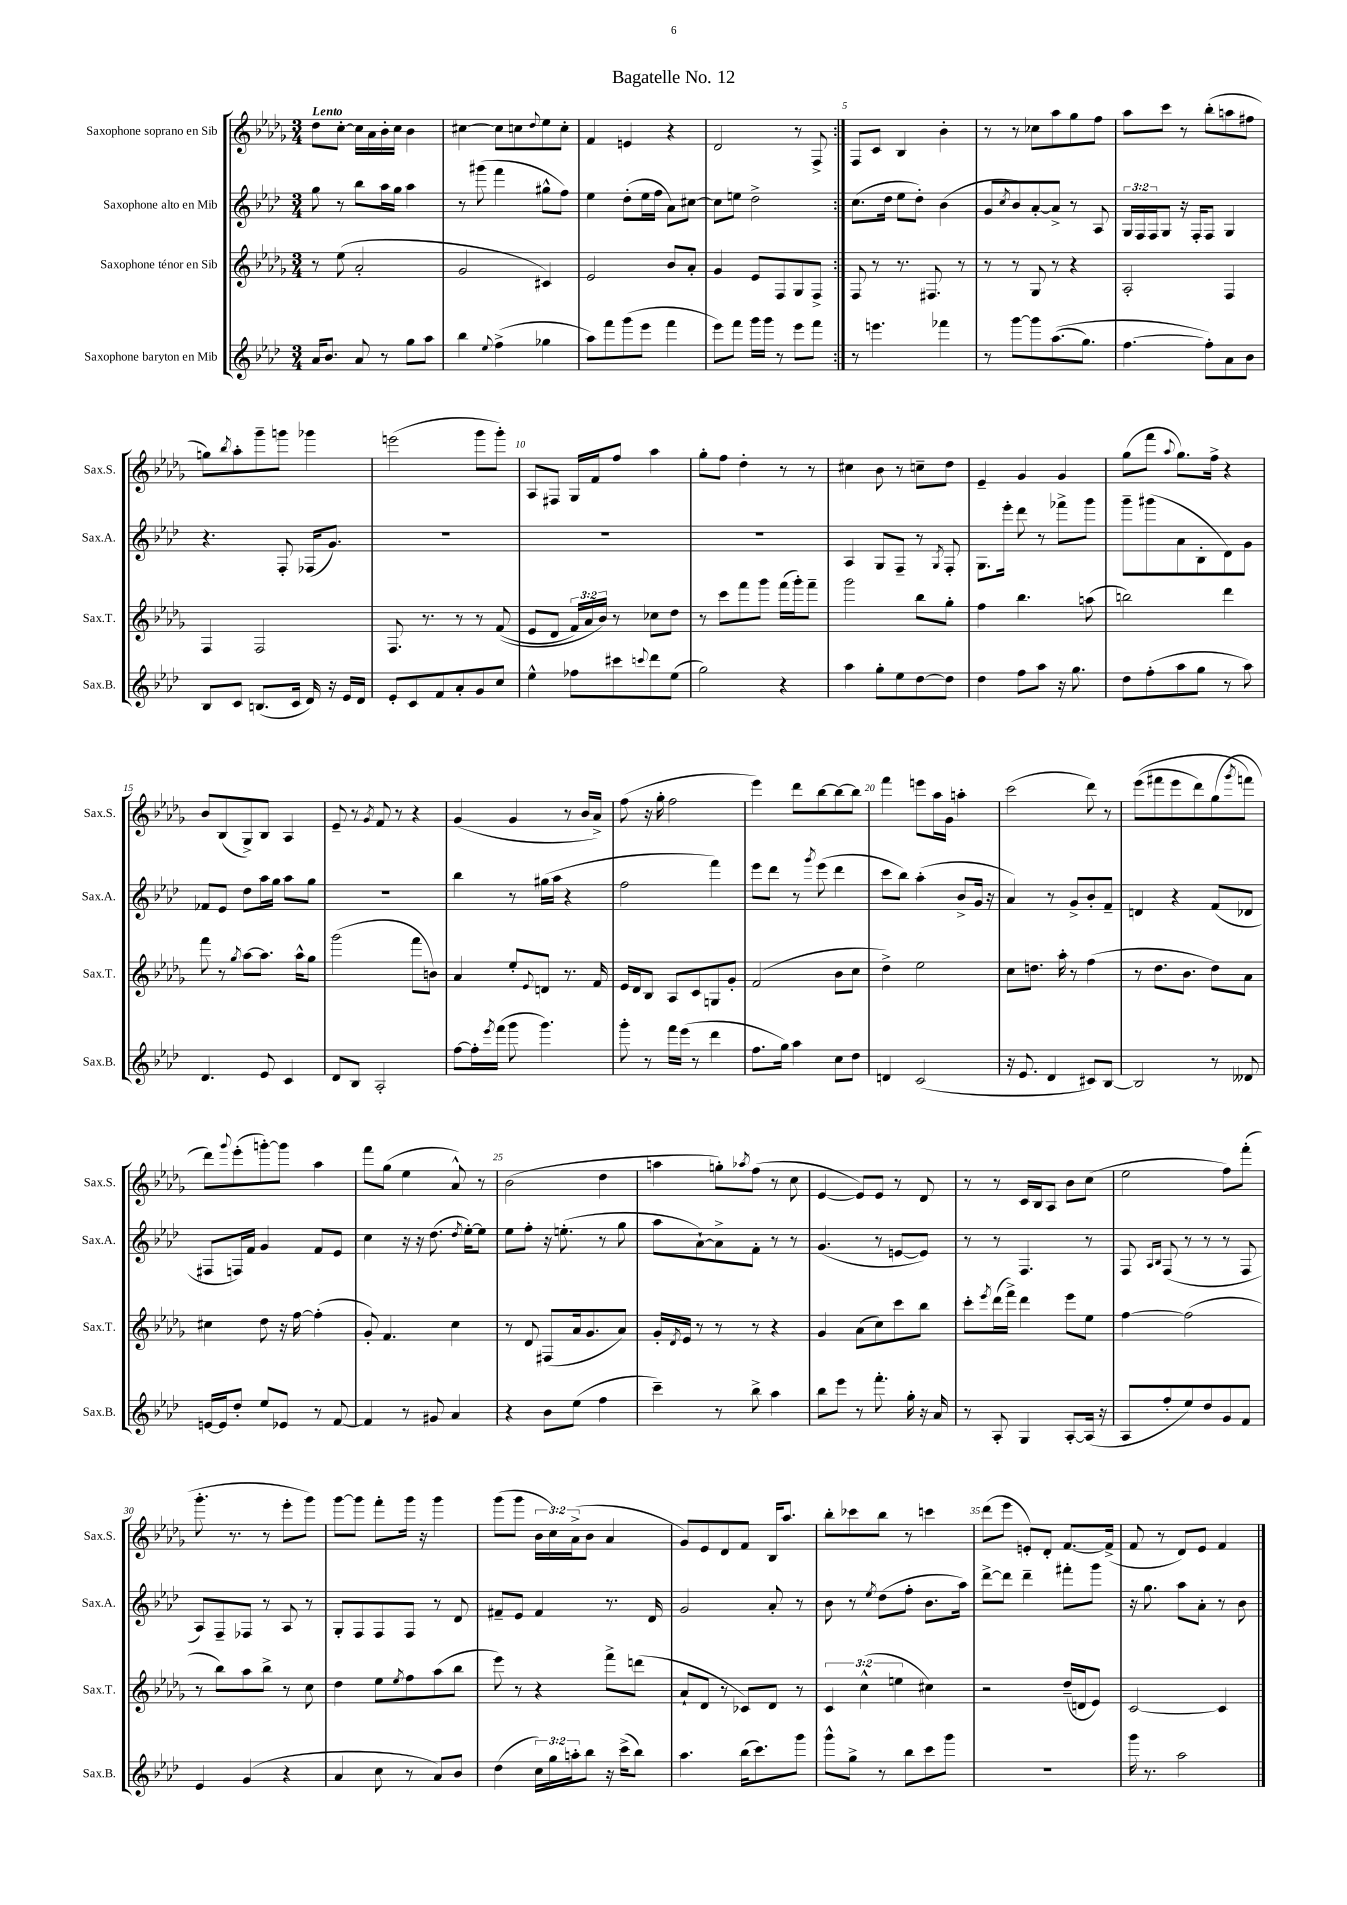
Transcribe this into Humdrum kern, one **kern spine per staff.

**kern	**kern	**kern	**kern
*part4	*part3	*part2	*part1
*staff4	*staff3	*staff2	*staff1
*I"Saxophone baryton en Mib	*I"Saxophone ténor en Sib	*I"Saxophone alto en Mib	*I"Saxophone soprano en Sib
*I'Sax.B.	*I'Sax.T.	*I'Sax.A.	*I'Sax.S.
*clefG2	*clefG2	*clefG2	*clefG2
*k[b-e-a-d-]	*k[b-e-a-d-g-]	*k[b-e-a-d-]	*k[b-e-a-d-g-]
*M3/4	*M3/4	*M3/4	*M3/4
=1	=1	=1	=1
!	!	!	!LO:TX:a:B:t=Lento
16a-/KL	8r	8gg\	8dd-\L
8.b-/J	.	.	.
.	(8ee-\	8r	[8cc'\J
8a-/	2a-'/	8bb-\L	16cc\LL]
.	.	.	16a-\
8r	.	16aa-\L	16b-'\
.	.	16gg\JJ	16cc\JJ
8gg\L	.	4aa-\	4b-\
8aa-\J	.	.	.
=2	=2	=2	=2
4bb-\	2g-/	8r	[4cc#X\
.	.	(8ggg#X\	.
8qqee-/	.	.	.
(4ff^\	.	4fff\	8cc#\L]
.	.	.	8ccn\
.	.	.	8qqdd-/
4gg-X\	4c#X/)	8gg#X^^\L	8ee-\
.	.	8ff\J)	8cc'\J
=3	=3	=3	=3
8aa-\L)	2e-/	4ee-\	4f/
8fff\	.	.	.
(8ggg\	.	(8dd-'\L	4en/
8eee-\J	.	16ee-\L	.
.	.	16ff\JJ	.
4fff\	8b-/L	8a-\L)	4r
.	8a-'/J	[8cc#X\J	.
=4	=4	=4	=4
8eee-\L)	4g-/	8cc#\L]	2d-/
8fff\J	.	8een\J	.
16ggg\LL	8e-/L	2dd-^\	.
16ggg\JJ	.	.	.
8r	8F/	.	.
8eee-\L	8G-/	.	8r
8fff\J	8F^/J	.	8F^/
=5:|!	=5:|!	=5:|!	=5:|!
8r	8F/	(8.cc\L	8F/L
4.eeen\	8r	.	8c/J
.	.	16dd-\Jk	.
.	8.r	8ee-\L	4B-/
.	.	8dd-'\J)	.
.	8.F#X/	.	.
4fff-X\	.	(4b-\	4b-'\
.	8r	.	.
=6	=6	=6	=6
8r	8r	8g/L	8r
.	.	8qcc/	.
[8ggg\L	8r	8b-/)	8r
8ggg\]	8G-/	[8a-'/	8cc-X\L
((8.aa-\	8r	8a-^/J]	8aa-\
.	4r	8r	8gg-\
8.gg\J)	.	.	.
.	.	8A-/	8ff\J
=7	=7	=7	=7
[4.ff\	2A-'/	24G/LL	8aa-\L
.	.	24F/	.
.	.	24F/J	.
.	.	8G/J	8ccc\J
.	.	16r	8r
.	.	16F'/KL	.
8ff'\L])	.	8F/J	(8bb-'\L
8a-\	4F/	4G/	8aan\
8b-\J	.	.	8ff#X\J
!!LO:LB:g=z
=8	=8	=8	=8
8B-/L	4F/	4.r	8ggn\L)
.	.	.	8qbb-/
8c/J	.	.	8aa-'\
(8.Bn/L	2F/	.	8ggg-~\
.	.	8F'/	8gggn\J
16c/Jk	.	.	.
16d-/)	.	(16F-X/KL	4ggg-X\
16r	.	8.g/J)	.
16e-/LL	.	.	.
16d-/JJ	.	.	.
=9	=9	=9	=9
8e-'/L	8.F/	2.r	(2eeen\
8c/	.	.	.
.	8.r	.	.
8f/	.	.	.
8a-'/	8r	.	.
8g/	8r	.	8ggg-\L
8cc/J	((8f/	.	8ggg-'\J)
=10	=10	=10	=10
4ee-^^\	8e-/L	2.r	8A-/L
.	8d-/J	.	8F#X/J
8ff-X\L	24f/LL)	.	16G-/LL
.	24a-/	.	.
.	.	.	16f/J
.	24b-/JJ)	.	.
8ccc#X\	8r	.	8ff/J
8qqcccn/	.	.	.
8ddd-\	8cc-X\L	.	4aa-\
(8ee-\J	8dd-\J	.	.
=11	=11	=11	=11
2gg\)	8r	2.r	8gg-'\L
.	8ccc\L	.	8ff\J
.	8fff\	.	4dd-'\
.	8ggg-\J	.	.
4r	(16fff\LL	.	8r
.	16ggg-'\J)	.	.
.	8fff~\J	.	8r
=12	=12	=12	=12
4aa-\	2ggg-\	4A-/	4cc#X\
8gg'\L	.	8G/L	8b-\
8ee-\	.	8F~/J	8r
[8dd-\	8bb-\L	8r	8ccn~\L
.	.	8qG/	.
8dd-\J]	8gg-'\J	8F'/	8dd-\J
=13	=13	=13	=13
4dd-\	4ff\	8.G\L	4e-~/
.	.	16eee-'\Jk	.
8ff\L	4.bb-\	8ddd-\	4g-/
8aa-\J	.	8r	.
16r	.	8fff-X^\L	4g-/
8.gg\	.	.	.
.	(8aan\	8ggg\J	.
=14	=14	=14	=14
8dd-\L	2bbn\)	8ggg~\L	(8gg-\L
(8ff'\	.	(8ggg#X\	8fff\J
.	.	.	8qqaa-/
8aa-\	.	8a-\	8.gg-\L)
8gg\J	.	8B-'\	.
.	.	.	16ff^\Jk
8r	4ddd-\	8d-\)	4r
8aa-\)	.	8g\J	.
!!LO:LB:g=z
=15	=15	=15	=15
4.d-/	8fff\	8f-X/L	8b-/L
.	8r	8e-/J	(8B-/
.	8qgg-/	.	.
.	[8aa-\L	8dd-\L	8G-^/)
8e-/	8.aa-\J]	16aa-\L	8B-/J
.	.	16gg\JJ	.
4c/	.	8aa-\L	4A-/
.	16aa-^^\KL	.	.
.	8gg-\J	8gg\J	.
=16	=16	=16	=16
8d-/L	(2ggg-\	2.r	8e-~/
8B-/J	.	.	8r
.	.	.	8qg-/
2A-'/	.	.	8f/
.	.	.	8r
.	8fff\L	.	4r
.	8bn\J)	.	.
=17	=17	=17	=17
[8ff\L	4a-/	4bb-\	(4g-/
16ff'\L]	.	.	.
8qeee-/	.	.	.
(16fff\JJ	.	.	.
8ggg\	8ee-'/L	8r	4g-/
.	8qqe-/	.	.
4.ggg\)	8dn/J	(16gg#X\LL	.
.	.	16aa-\JJ	.
.	8.r	4r	8r
.	.	.	16b-/LL
.	16f/	.	16a-^/JJ)
=18	=18	=18	=18
8ggg'\	16e-/LL	2ff\	(8ff\
.	16d-/J	.	.
8r	8B-/J	.	16r
.	.	.	16gg-'\
16fff\LL	8A-/L	.	2ff\
(16eee-\JJ	.	.	.
8r	8c/	.	.
4ddd-\	8Gn/	4fff\)	.
.	8g-'/J	.	.
=19	=19	=19	=19
8.ff\L	(2f/	8eee-\L	4eee-\)
.	.	8ddd-\J	.
16gg\Jk)	.	.	.
4aa-\	.	8r	8ddd-\L
.	.	8qggg/	.
.	.	(8eee-\	[8bb-\
8cc\L	8b-\L	4ddd-\	8bb-\_
8dd-\J	8cc\J	.	8bb-\J]
=20	=20	=20	=20
4dn/	4dd-^\)	8ccc\L	4fff\
.	.	8bb-\J)	.
(2c/	2ee-\	(4aa-'\	8eeen\L
.	.	.	16aa-\L
.	.	.	16g-\JJ
.	.	8b-^/L	4aan'\
.	.	16g/Jk	.
.	.	16r	.
=21	=21	=21	=21
16r	8cc\L	4a-/)	(2ccc\
8.e-/	.	.	.
.	8.ddn\J	.	.
4d-/	.	8r	.
.	16aa-'\	.	.
.	8r	8g^/L	.
8c#X/L)	(4ff\	8b-'/	8ddd-\)
[8B-/J	.	8f~/J	8r
=22	=22	=22	=22
2B-/]	8r	4dn/	((8eee-\L
.	8.dd-\L	.	8fff#X\
.	.	4r	8eee-\
.	8.b-\J	.	.
.	.	.	8ddd-\)
8r	8dd-\L)	(8f/L	(8gg-\
.	.	.	8qggg-/
8d--X/	8a-\J	8d-X/J	8fffn\J)
!!LO:LB:g=z
=23	=23	=23	=23
[16en/LL	4cc#X\	8F#X/L	8ddd-\L)
16e/J]	.	.	.
.	.	.	8qqggg-/
8dd-'/J	.	16Fn/L)	(8eee-'\
.	.	16f/JJ	.
8ee-/L	8dd-\	4g/	[8gggn'\)
8e-X/J	16r	.	8ggg\J]
.	[16ff\	.	.
8r	(4ff'\]	8f/L	4aa-\
[8f/	.	8e-/J	.
=24	=24	=24	=24
4f/]	8g-'/)	4cc\	8fff\L
.	4.f/	.	(8gg-\J
8r	.	16r	4ee-\
.	.	16r	.
8g#X/	.	(8.dd-\	.
4a-/	4cc\	.	8a-^^/)
.	.	8qdd-/	.
.	.	[16ee-'\KL)	.
.	.	8ee-\J]	8r
=25	=25	=25	=25
4r	8r	8ee-\L	(2b-\
.	8d-/	8ff'\J	.
8b-\L	(8F#X/L	16r	.
.	.	(8.een'\	.
(8ee-\J	16a-/k	.	.
.	8.g-/	.	.
4ff\	.	8r	4dd-\
.	8a-/J)	8gg\	.
=26	=26	=26	=26
4ccc~\)	16g-'/LL	8aa-\L	4aan\
.	8qd-/	.	.
.	16e-/JJ	.	.
.	8r	[8a-`\)	.
8r	8r	8a-^\]	8ggn'\L)
.	.	.	8qaa-X/
8bb-^\	8r	8f'\J	(8ff\J
4aa-\	4r	8r	8r
.	.	8r	8cc\
=27	=27	=27	=27
8bb-\L	4g-/	(4.g/	[4e-/
8eee-\J	.	.	.
8r	(8a-\L	.	8e-/L])
8.fff'\	8cc\)	8r	8e-/J
.	8ccc\	[8en/L	8r
16gg'\	.	.	.
16r	8bb-\J	8e/J])	8d-/
16a-/	.	.	.
=28	=28	=28	=28
8r	8ccc'\L	8r	8r
.	8qeee-/	.	.
8A-'/	(16ddd-\L	8r	8r
.	16fff^\JJ)	.	.
4G/	4ddd-\	4.F/	16c/LL
.	.	.	16B-/J
.	.	.	8A-/J
[8A-'/L	8eee-\L	.	8b-\L
(16A-/Jk]	8ee-\J	8r	(8cc\J
16r	.	.	.
=29	=29	=29	=29
8A-/L	[4ff\	8F/	2ee-\
.	.	16qqA-/LL	.
.	.	16qqB-/JJ	.
8ff'/	.	(8F/	.
8ee-/)	(2ff\]	8r	.
8dd-/	.	8r	.
8g/	.	8r	8ff\L)
8f/J	.	8F/	(8fff'\J
!!LO:LB:g=z
=30	=30	=30	=30
4e-/	8r	8A-/L)	8.ggg-'\
.	8bb-\L)	8F~/	.
.	.	.	8.r
(4g/	8aa-\	8F-X/J	.
.	8bb-^\J	8r	8r
4r	8r	8A-/	8eee-'\L
.	8cc\	8r	8ggg-\J)
=31	=31	=31	=31
4a-/	4dd-\	8G'/L	[8ggg-\L
.	.	8F/	8ggg-\J]
8cc\	8ee-\L	8F/	8fff'\L
.	8qee-/	.	.
8r	8ff\	8F/J	16ggg-\Jk
.	.	.	16r
8a-/L)	(8aa-\	8r	4ggg-\
8b-/J	8bb-\J	8d-/	.
=32	=32	=32	=32
(4dd-\	8eee-\)	8f#X~/L	(8ggg-\L
.	8r	8e-/J	8ggg-\J
24cc\LL)	4r	4f#/	24b-\LL
24gg\	.	.	24cc\)
24aan'\J	.	.	(24a-^\J
8bb-\J	.	.	8b-\J
16r	8fff^\L	8.r	4a-/
(16ccc^\KL	.	.	.
8bb-\J)	(8dddn\J	.	.
.	.	16d-/	.
=33	=33	=33	=33
4.aa-\	8a-`/L	2g/	8g-/L)
.	8d-/J	.	8e-/
.	8r	.	8d-/
(16bb-\KL	8c-X/L)	.	8f/J
8.ccc\)	.	.	.
.	8d-/J	8a-'/	16B-/KL
.	.	.	8.aa-/J
8ggg\J	8r	8r	.
=34	=34	=34	=34
8ggg^^\L	6c/	8b-\	8bb-'\L
8gg^\J	.	8r	8ccc-X\
.	(6cc^^\	.	.
.	.	8qee-/	.
8r	.	(8dd-\L	8bb-\J
.	6een\	.	.
8bb-\L	.	8ff'\J	8r
8ccc\	4cc#X\)	8.b-\L	4cccn\
8ggg\J	.	.	.
.	.	16aa-\Jk)	.
=35	=35	=35	=35
2.r	2r	[8ddd-^\L	(8ddd-\L
.	.	8ddd-\J]	8eee-\J
.	.	4ddd-~\	8en'/L)
.	.	.	8d-'/J
.	(16dd-~/LL	8fff#X'\L	[8.f/L
.	16dn/J	.	.
.	8e-/J)	8ggg\J	.
.	.	.	(16f^/Jk]
=36	=36	=36	=36
16ggg\	[2c/	16r	8f/
8.r	.	8.gg\	.
.	.	.	8r
2aa-\	.	8aa-\L	8d-/L)
.	.	8a-'\J	8e-/J
.	4c/]	8r	4f/
.	.	8b-\	.
==	==	==	==
*-	*-	*-	*-
